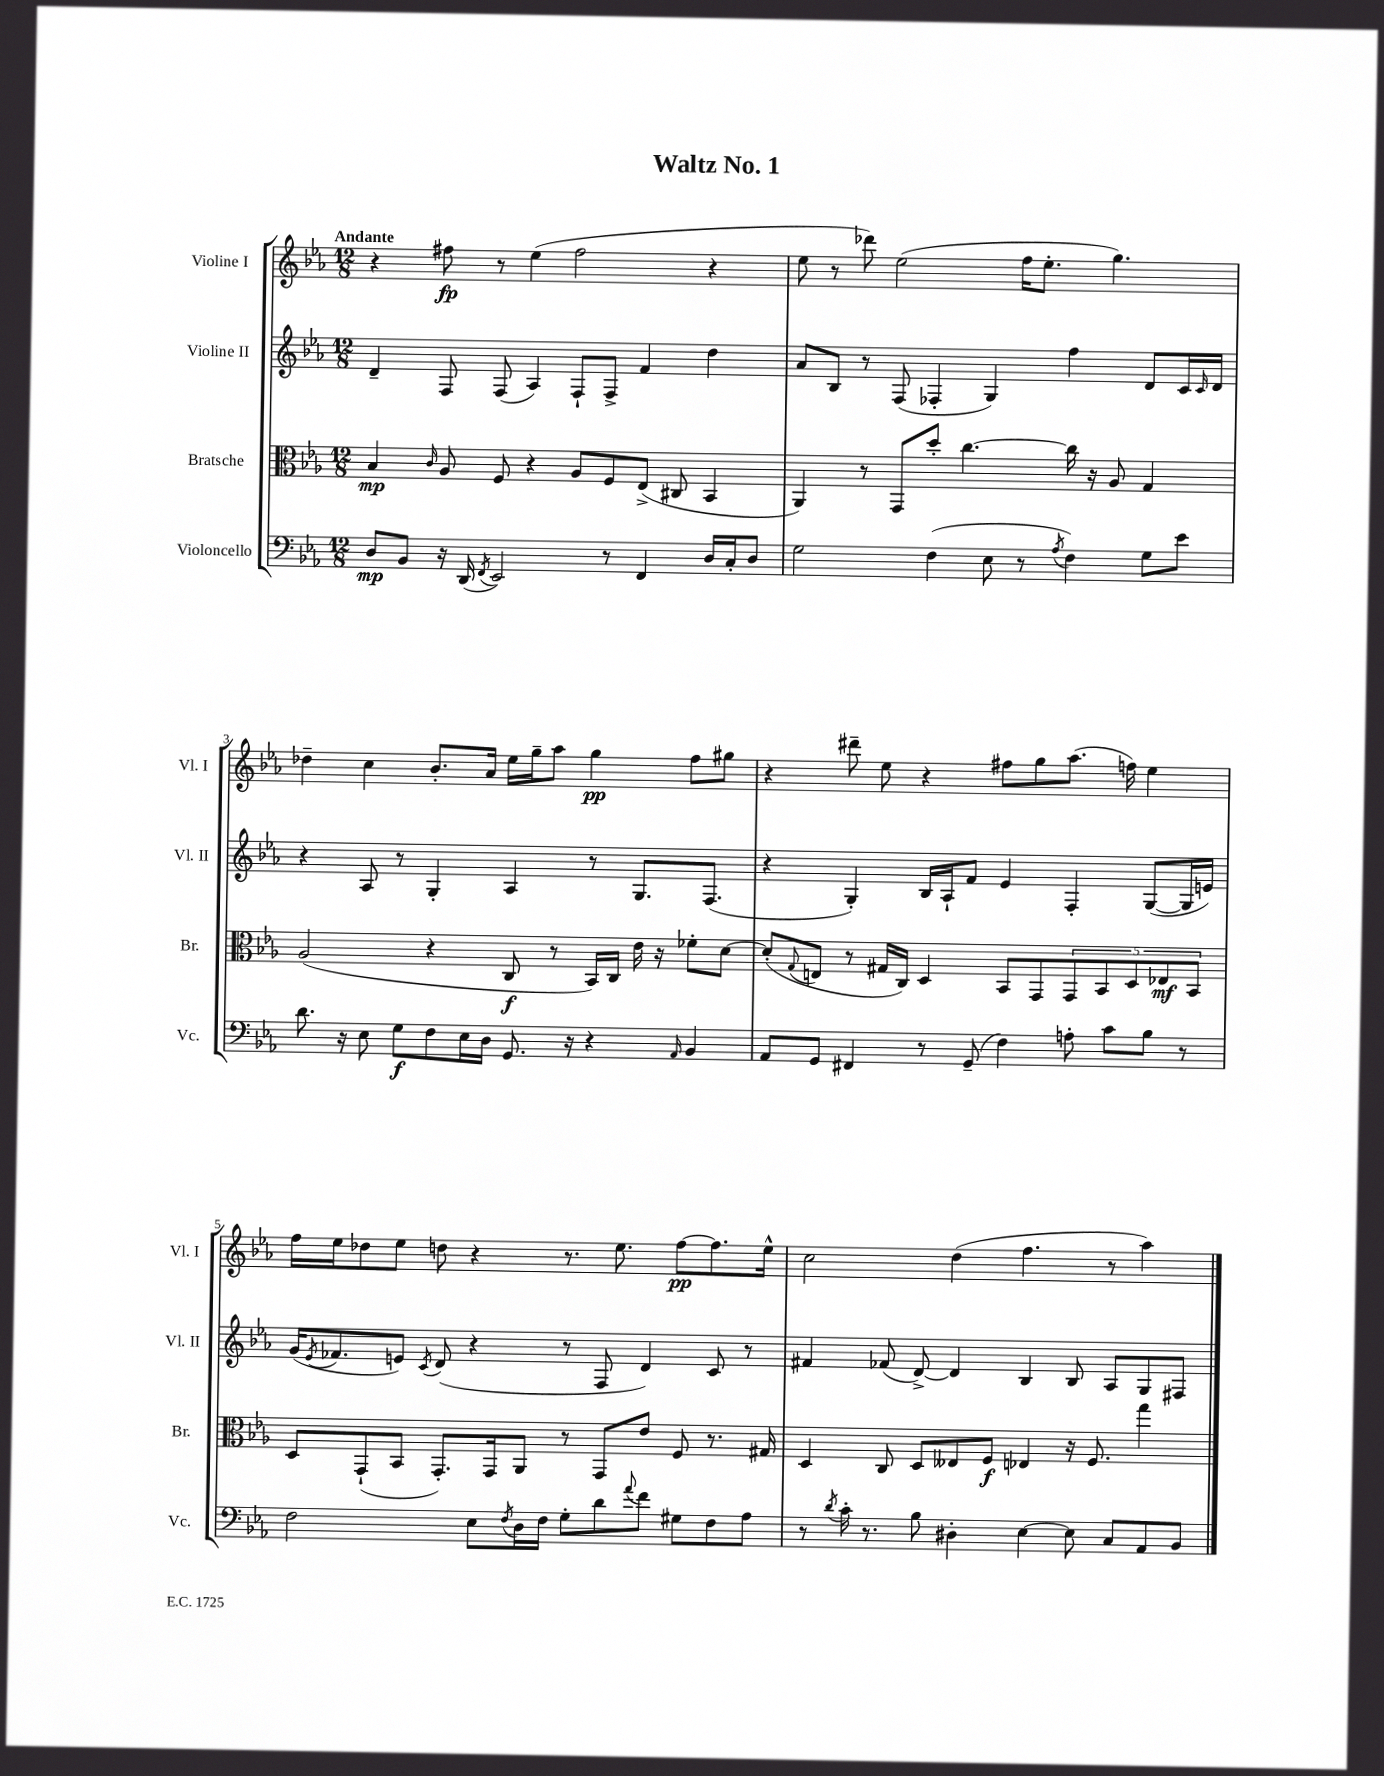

**kern	**dynam	**kern	**dynam	**kern	**kern	**dynam
*part4	*part4	*part3	*part3	*part2	*part1	*part1
*staff4	*staff4	*staff3	*staff3	*staff2	*staff1	*staff1
*I"Violoncello	*	*I"Bratsche	*	*I"Violine II	*I"Violine I	*
*I'Vc.	*	*I'Br.	*	*I'Vl. II	*I'Vl. I	*
*clefF4	*	*clefC3	*	*clefG2	*clefG2	*
*k[b-e-a-]	*	*k[b-e-a-]	*	*k[b-e-a-]	*k[b-e-a-]	*
*M12/8	*	*M12/8	*	*M12/8	*M12/8	*
=1	=1	=1	=1	=1	=1	=1
!	!	!	!	!	!LO:TX:a:B:t=Andante	!
8D/L	mp	4B-/	mp	4d~/	4r	.
8BB-/J	.	.	.	.	.	.
.	.	16qqc/	.	.	.	.
16r	.	8A-/	.	8F/	8ff#X\	fp
(16DD/	.	.	.	.	.	.
8qFF/	.	.	.	.	.	.
2EE-/)	.	8F/	.	(8F/	8r	.
.	.	4r	.	4A-/)	(4ee-\	.
.	.	8A-/L	.	8F`/L	2ff#\	.
8r	.	8F/	.	8F^/J	.	.
4FF/	.	(8E-^/J	.	4f/	.	.
.	.	8C#X/	.	.	.	.
16D/LL	.	4BB-/	.	4dd\	4r	.
16C'/J	.	.	.	.	.	.
8D/J	.	.	.	.	.	.
=2	=2	=2	=2	=2	=2	=2
2G\	.	4AA-/)	.	8a-/L	8ee-\	.
.	.	.	.	8B-/J	8r	.
.	.	8r	.	8r	8ddd-X\)	.
.	.	8GG/L	.	(8F/	(2ee-\	.
(4F\	.	8dd'/J	.	4F-X'/	.	.
.	.	[4.cc\	.	.	.	.
8E-\	.	.	.	4G/)	.	.
8r	.	.	.	.	16ff\KL	.
.	.	.	.	.	8.ee-'\J	.
8qA-/	.	.	.	.	.	.
4F\)	.	16cc\]	.	4ff\	.	.
.	.	16r	.	.	.	.
.	.	8A-/	.	.	4.gg\)	.
8G\L	.	4G/	.	8d/L	.	.
8e-\J	.	.	.	16c/L	.	.
.	.	.	.	16qqc/	.	.
.	.	.	.	16d/JJ	.	.
!!LO:LB:g=z
=3	=3	=3	=3	=3	=3	=3
8.d\	.	(2A-/	.	4r	4dd-X~\	.
16r	.	.	.	.	.	.
8E-\	.	.	.	8A-/	4cc\	.
8G\L	f	.	.	8r	.	.
8F\	.	4r	.	4G'/	8.b-'/L	.
16E-\L	.	.	.	.	.	.
16D\JJ	.	.	.	.	16a-/Jk	.
8.GG/	.	8C/	f	4A-/	16ee-\LL	.
.	.	.	.	.	16gg~\J	.
.	.	8r	.	.	8aa-\J	.
16r	.	.	.	.	.	.
4r	.	16BB-/LL)	.	8r	4gg\	pp
.	.	16C/JJ	.	.	.	.
.	.	16e-\	.	8.G/L	.	.
.	.	16r	.	.	.	.
16qqAA-/	.	.	.	.	.	.
4BB-/	.	8f-X'\L	.	.	8ff\L	.
.	.	.	.	(8.F/J	.	.
.	.	[8d\J	.	.	8gg#X\J	.
=4	=4	=4	=4	=4	=4	=4
8AA-/L	.	(8d'/L]	.	4r	4r	.
.	.	8qqG/	.	.	.	.
8GG/J	.	8En/J	.	.	.	.
4FF#X/	.	8r	.	4G'/)	8ddd#X~\	.
.	.	16G#X/LL	.	.	8ee-\	.
.	.	16C/JJ)	.	.	.	.
8r	.	4D/	.	16B-/LL	4r	.
.	.	.	.	16A-`/J	.	.
(8GG~/	.	.	.	8f/J	.	.
4F\)	.	8BB-/L	.	4e-/	8ff#X\L	.
.	.	8GG/	.	.	8gg\	.
8An'\	.	10GG/	.	4F'/	(8.aa-\J	.
.	.	10BB-/	.	.	.	.
8c\L	.	.	.	.	.	.
.	.	.	.	.	16ffn\)	.
.	.	10D/	.	.	.	.
8B-\J	.	.	.	([8G/L	4ee-\	.
.	.	10E-X/	mf	.	.	.
8r	.	.	.	16G/L]	.	.
.	.	10BB-/J	.	.	.	.
.	.	.	.	16en/JJ)	.	.
!!LO:LB:g=z
=5	=5	=5	=5	=5	=5	=5
2F\	.	8D/L	.	(16g/KL	16ff\LL	.
.	.	.	.	8qe-/	.	.
.	.	.	.	8.f-X/	16ee-\J	.
.	.	(8GG`/	.	.	8dd-X\	.
.	.	8BB-/J	.	8en/J)	8ee-\J	.
.	.	.	.	8qc/	.	.
.	.	8.GG'/L)	.	(8d/	8ddn\	.
8E-\L	.	.	.	4r	4r	.
.	.	16GG/k	.	.	.	.
8qF/	.	.	.	.	.	.
16D\L	.	8AA-/J	.	.	.	.
16F\JJ	.	.	.	.	.	.
8G'\L	.	8r	.	8r	8.r	.
8d\	.	8GG/L	.	8F/	.	.
.	.	.	.	.	8.ee-\	.
8qqa-/	.	.	.	.	.	.
8f\J	.	8e-/J	.	4d/)	.	.
8G#X\L	.	8F/	.	.	[8ff\L	pp
8F\	.	8.r	.	8c/	8.ff\]	.
8A-\J	.	.	.	8r	.	.
.	.	16G#X/	.	.	16ee-^^\Jk	.
=6	=6	=6	=6	=6	=6	=6
8r	.	4D/	.	4f#X/	2cc\	.
8qd/	.	.	.	.	.	.
16c'\	.	.	.	.	.	.
8.r	.	.	.	.	.	.
.	.	8C/	.	(8f-X/	.	.
8B-\	.	8D/L	.	[8d^/)	.	.
4D#X'\	.	8E--X/	.	4d/]	(4dd\	.
.	.	8F/J	f	.	.	.
[4E-\	.	4E-X/	.	4B-/	4.ff\	.
8E-\]	.	16r	.	8B-/	.	.
.	.	8.F/	.	.	.	.
8C/L	.	.	.	8A-/L	8r	.
8AA-/	.	4gg\	.	8G/	4aa-\)	.
8BB-/J	.	.	.	8F#X/J	.	.
==	==	==	==	==	==	==
*-	*-	*-	*-	*-	*-	*-
